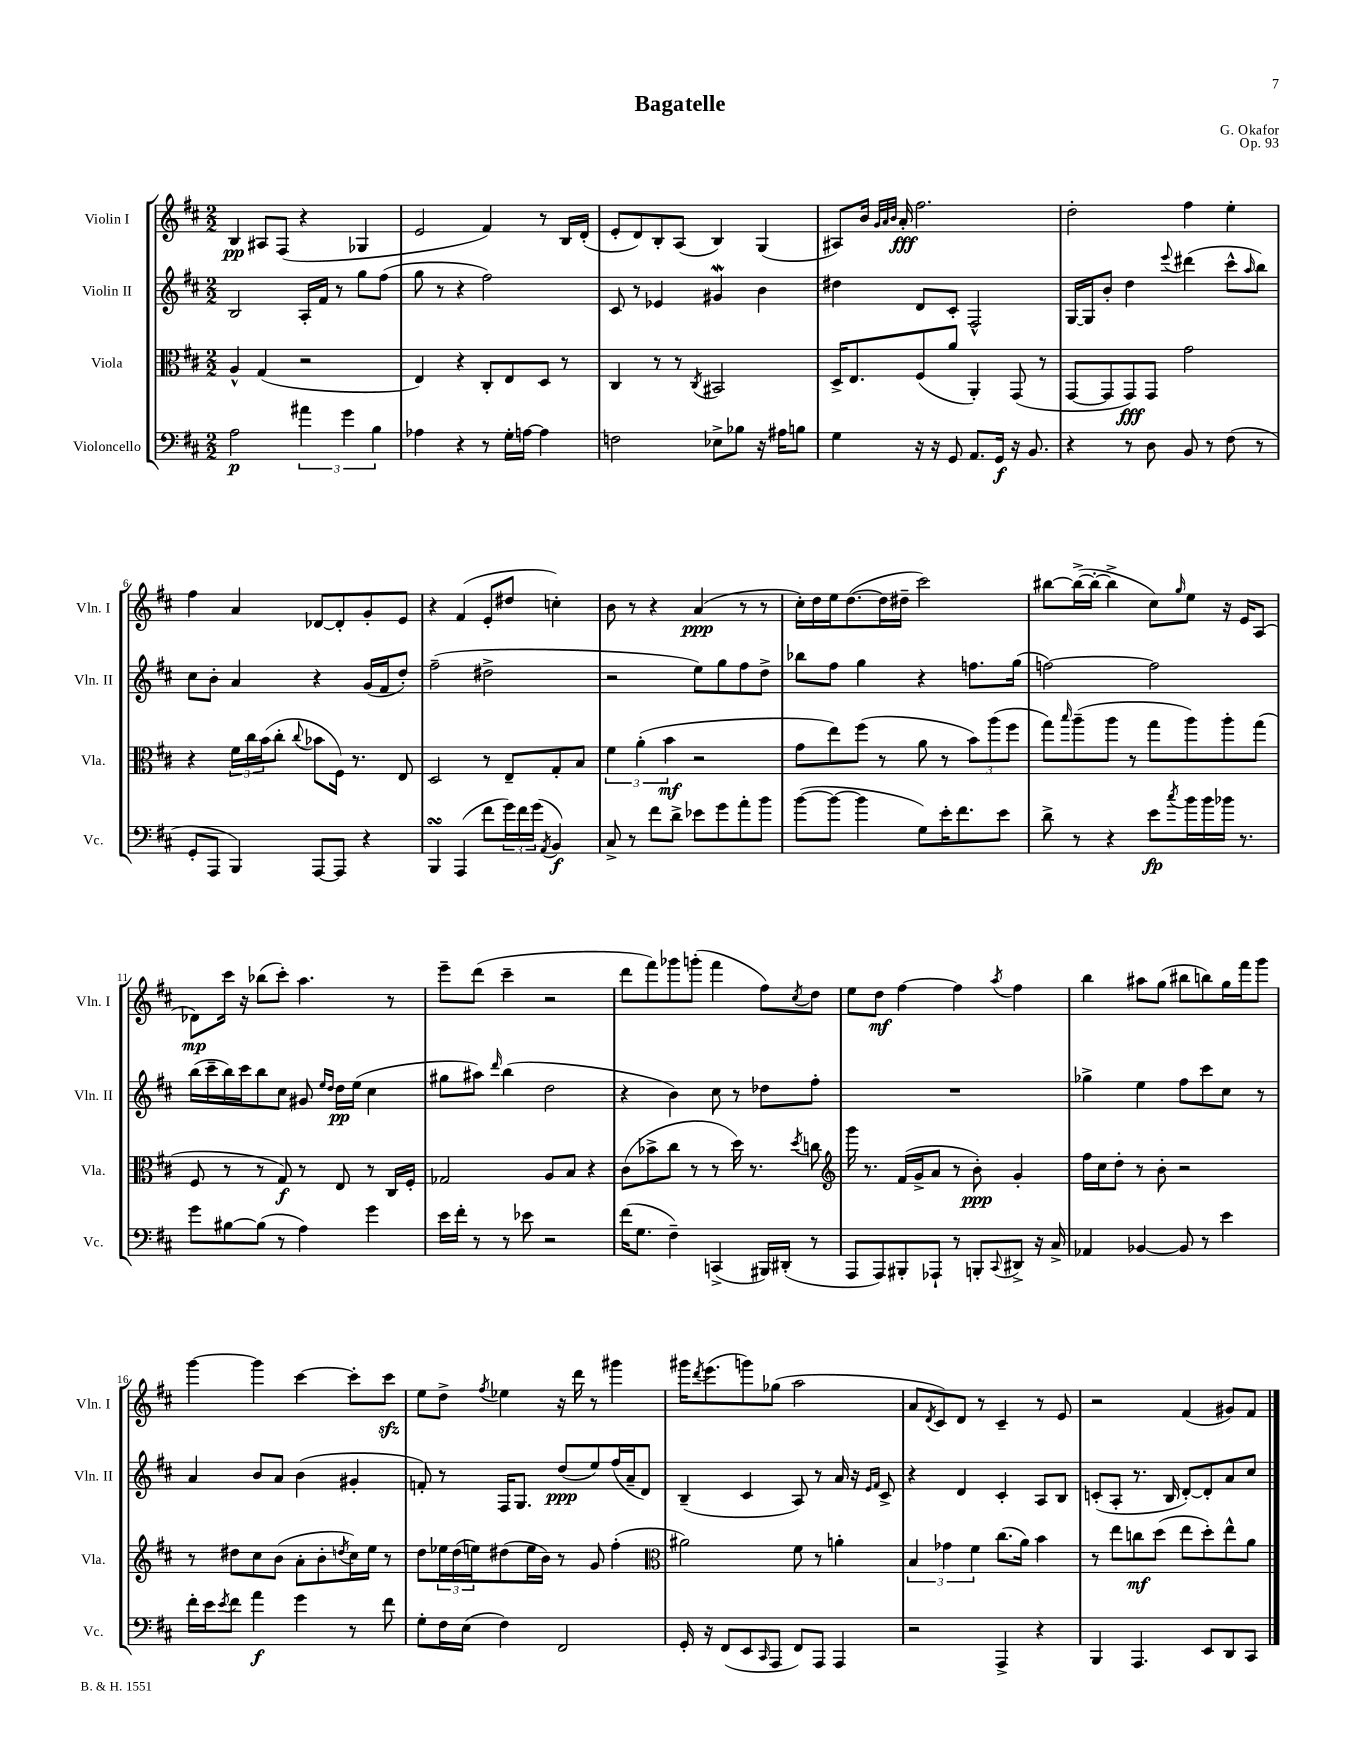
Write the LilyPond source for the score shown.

\header { title = "Bagatelle" composer = "G. Okafor" opus = "Op. 93" }
<<
\new StaffGroup <<
\new Staff = "s0" \with { instrumentName = "Violin I" shortInstrumentName = "Vln. I" } {
    \clef treble \key d \major \numericTimeSignature \time 2/2
    b4\pp ais8 fis8( r4 ges4 |
    e'2 fis'4) r8 b16 d'16-.( |
    e'8-. d'8) b8-. a8( b4) g4( |
    ais8) b'16 \grace { g'32 a'32 b'32 } a'16-.\fff fis''2. |
    d''2-. fis''4 e''4-. |
    fis''4 a'4 des'8~ des'8-. g'8-. e'8 |
    r4 fis'4( e'8-. dis''8 c''4-.) |
    b'8 r8 r4 a'4\ppp( r8 r8 |
    cis''16-.) d''16 e''16 d''8.~( d''16 dis''16-- cis'''2) |
    bis''8~ bis''16~->( bis''16~-. bis''4-> cis''8) \grace { g''16 } e''8 r16 e'16 a8( |
    des'8\mp) cis'''16 r16 bes''8( cis'''8-.) a''4. r8 |
    e'''8-- d'''8( cis'''4-- r2 |
    d'''8 fis'''8) ges'''8 g'''8-.( fis'''4 fis''8) \acciaccatura { cis''8 } d''8 |
    e''8 d''8\mf fis''4~ fis''4 \acciaccatura { a''8 } fis''4 |
    b''4 ais''8 g''8( bis''8 b''8) g''16 fis'''16 g'''8 |
    g'''4~ g'''4 cis'''4~ cis'''8-. cis'''8\sfz |
    e''8 d''8-> \acciaccatura { fis''8 } ees''4 r16 d'''16 r8 gis'''4 |
    gis'''16 \acciaccatura { d'''8 } e'''8.( g'''8) ges''8( a''2 |
    a'8 \acciaccatura { d'8 } cis'8) d'8 r8 cis'4-- r8 e'8 |
    r2 fis'4( gis'8) fis'8 \bar "|." |
}
\new Staff = "s1" \with { instrumentName = "Violin II" shortInstrumentName = "Vln. II" } {
    \clef treble \key d \major \numericTimeSignature \time 2/2
    b2 a16-. fis'16 r8 g''8 fis''8( |
    g''8 r8 r4 fis''2) |
    cis'8 r8 ees'4 gis'4\mordent b'4 |
    dis''4 d'8 cis'8-. fis2-^ |
    g16~ g16 b'8-. d''4 \appoggiatura { e'''8 } dis'''4( cis'''8-^ \grace { a''16 } b''8) |
    cis''8 b'8-. a'4 r4 g'16( fis'16 d''8-.) |
    fis''2--( dis''2-> |
    r2 e''8) g''8 fis''8 d''8-> |
    bes''8 fis''8 g''4 r4 f''8. g''16( |
    f''2~) f''2 |
    b''16( cis'''16-- b''16) cis'''16 b''8 cis''8 gis'8 \grace { e''16 d''16 } d''16\pp e''16( cis''4 |
    gis''8 ais''8) \grace { d'''16 } b''4( d''2 |
    r4 b'4) cis''8 r8 des''8 fis''8-. |
    R1 |
    ges''4-> e''4 fis''8 cis'''8 cis''8 r8 |
    a'4 b'8 a'8 b'4( gis'4-. |
    f'8-.) r8 fis16 g8. d''8\ppp( e''8) fis''16( a'16-- d'8) |
    b4--( cis'4 a8) r8 a'16 r16 \grace { e'16 fis'16 } cis'8-> |
    r4 d'4 cis'4-. a8 b8 |
    c'8-.( a8-. r8. b16 d'8~-.) d'8-. a'8 cis''8 \bar "|." |
}
\new Staff = "s2" \with { instrumentName = "Viola" shortInstrumentName = "Vla." } {
    \clef alto \key d \major \numericTimeSignature \time 2/2
    a4-^ g4( r2 |
    e4) r4 cis8-. e8 d8 r8 |
    cis4 r8 r8 \acciaccatura { cis8 } bis,2 |
    d16-> e8. fis8( a'8 a,4-.) g,8( r8 |
    g,8~ g,8 g,8\fff) g,8 g'2 |
    r4 \tuplet 3/2 { fis'16 cis''16 b'16( } cis''8-. \appoggiatura { cis''8 } bes'8 fis16) r8. e8 |
    d2 r8 e8-- g8-. b8 |
    \tuplet 3/2 { fis'4 a'4-.( b'4\mf } r2 |
    g'8 e''8) fis''8( r8 a'8 r8 \tuplet 3/2 { b'8) a''8( fis''8 } |
    g''8) \grace { b''16 } a''8--( a''8 r8 g''8 a''8) a''8-. g''8( |
    fis8 r8 r8 g8\f) r8 e8 r8 cis16 fis16-. |
    ges2 a8 b8 r4 |
    cis'8( bes'8-> cis''8 r8 r8 d''16) r8. \acciaccatura { d''8 } c''8 |
    \clef treble g'''16 r8. fis'16( g'16-> a'8 r8 b'8-.\ppp) g'4-. |
    fis''16 cis''16 d''8-. r8 b'8-. r2 |
    r8 dis''8 cis''8 b'8( a'8-. b'8-. \acciaccatura { d''8 } cis''16) e''16 r8 |
    d''8 \tuplet 3/2 { ees''16 d''16( e''16) } dis''8( e''16 b'16) r8 g'8 fis''4-.( |
    \clef alto ais'2) fis'8 r8 a'4-. |
    \tuplet 3/2 { b4 ges'4 fis'4 } cis''8.( a'16) b'4 |
    r8 e''8 c''8\mf d''8( e''8 d''8-.) e''8-^ a'8 \bar "|." |
}
\new Staff = "s3" \with { instrumentName = "Violoncello" shortInstrumentName = "Vc." } {
    \clef bass \key d \major \numericTimeSignature \time 2/2
    a2\p \tuplet 3/2 { ais'4 g'4 b4 } |
    aes4 r4 r8 g16-. a16~ a4 |
    f2 ees8-> bes8 r16 ais16 b8 |
    g4 r16 r16 g,8 a,8. g,16\f r16 b,8. |
    r4 r8 d8 b,8 r8 fis8( r8 |
    g,8-. a,,8 b,,4) a,,8~ a,,8 r4 |
    b,,4\turn a,,4( fis'8 \tuplet 3/2 { g'16) fis'16 g'16( } \acciaccatura { a,8 } b,4\f) |
    cis8-> r8 fis'8 d'8-> ees'8 g'8 a'8-. b'8 |
    b'8~( b'8~ b'4 g8) e'16-. fis'8. e'8 |
    d'8-> r8 r4 e'8\fp \acciaccatura { cis''8 } b'16 b'16 bes'16 r8. |
    g'8 bis8~ bis8( r8 a4) g'4 |
    e'16 fis'16-. r8 r8 ees'8 r2 |
    fis'16( g8. fis4--) c,4->( bis,,16) dis,16-.( r8 |
    a,,8 a,,8) bis,,8-. aes,,8-! r8 b,,8-. \appoggiatura { cis,8 } dis,8-> r16 cis16-> |
    aes,4 bes,4~ bes,8 r8 e'4 |
    fis'16-. e'16 \acciaccatura { e'8 } fis'8 a'4\f g'4 r8 fis'8 |
    g8-. fis16 e16( fis4) fis,2 |
    g,16-. r16 fis,8( e,8 \grace { cis,16 } a,,8 fis,8) a,,8 a,,4 |
    r2 a,,4-> r4 |
    b,,4 a,,4. e,8 d,8 cis,8 \bar "|." |
}
>>
>>
